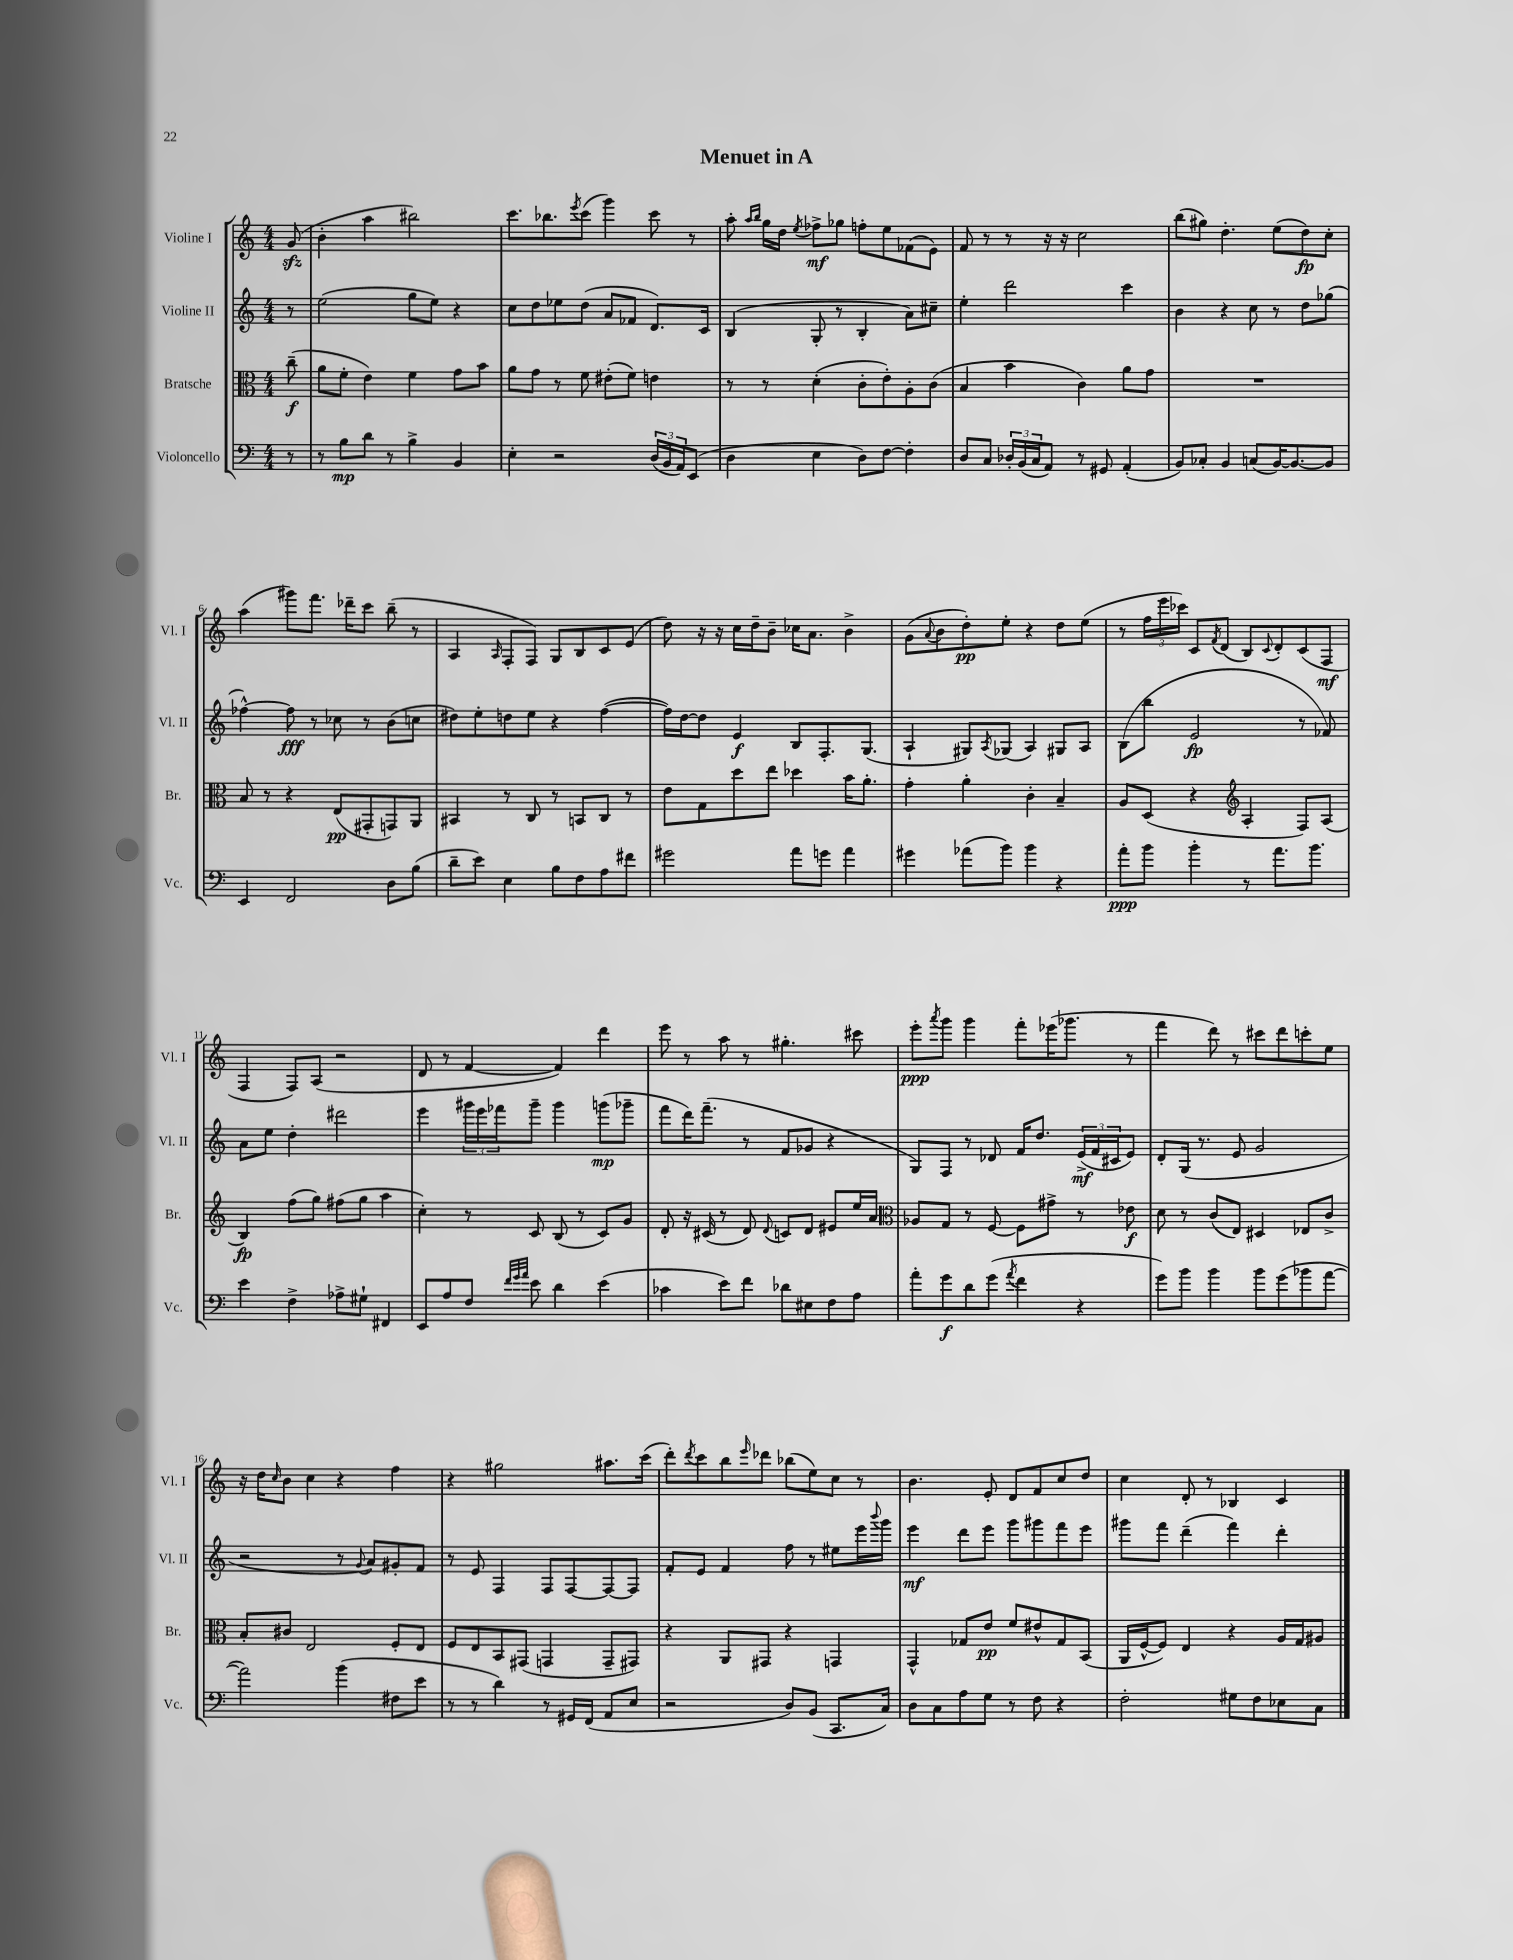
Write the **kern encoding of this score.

**kern	**kern	**kern	**kern
*staff4	*staff3	*staff2	*staff1
*clefF4	*clefC3	*clefG2	*clefG2
*k[]	*k[]	*k[]	*k[]
*M4/4	*M4/4	*M4/4	*M4/4
8r	(8cc~	8r	(8g
=	=	=	=
8r	8a	(2ee	4b'
8B	8f'	.	.
8d	4e)	.	4aa
8r	.	.	.
4B^	4f	8gg	2bb#)
.	.	8ee)	.
4BB	8g	4r	.
.	8b	.	.
=	=	=	=
4E'	8a	8cc	8.ccc
.	8g	8dd	.
.	.	.	8.bb-
2r	8r	8ee-	.
.	.	.	8qeee
.	8f	(8dd	(8ccc
.	(8e#'	8a	4ggg)
.	8f)	8f-	.
(24D	4e	8.d)	8ccc
24BB	.	.	.
24AA)	.	.	.
(8EE	.	.	8r
.	.	16c	.
=	=	=	=
4D	8r	(4B	8aa'
.	.	.	16qqaa
.	.	.	16qqbb
.	8r	.	16gg
.	.	.	16dd
.	.	.	8qee
4E	(4d'	8G'	8ff-^
.	.	8r	8gg-
8D)	8c'	4B'	8ff'
[8F	8e')	.	8ee
4F']	8A'	8a)	(8f-
.	(8c	8cc#~	8e)
=	=	=	=
8D	4B	4ee'	8f
8C	.	.	8r
24D-'	4b	2ddd	8r
(24BB	.	.	.
24C	.	.	.
8AA)	.	.	16r
.	.	.	16r
8r	4c)	.	2cc
8GG#	.	.	.
(4AA'	8a	4ccc	.
.	8g	.	.
=	=	=	=
8BB)	1r	4b	(8bb
8C-'	.	.	8gg#)
4BB	.	4r	4.dd'
(8C	.	8cc	.
[16BB)	.	8r	(8ee
8.BB_	.	.	.
.	.	8dd	8dd)
8BB]	.	(8gg-	8cc'
=	=	=	=
4EE	8B	[4ff-^^)	(4aa
.	8r	.	.
2FF	4r	8ff-]	8ggg#)
.	.	8r	8.fff
.	(8E	8cc-	.
.	.	.	16ddd-~
.	8GG#'	8r	8ccc
8D	8GG)	(8b	(8bb~
(8B	8AA	8cc	8r
=	=	=	=
8d~	4BB#	8dd#)	4A
8e)	.	8ee'	.
.	.	.	16qqA
4E	8r	8dd	8F'
.	8C	8ee	8F)
8B	8r	4r	8G
8F	8BB	.	8B
8A	8C	([4ff	8c
8f#	8r	.	(8e
=	=	=	=
2g#	8e	16ff])	8dd)
.	.	[16dd	.
.	8G	8dd]	16r
.	.	.	16r
.	8dd	4e	16cc
.	.	.	16dd~
.	8ee	.	8b~
8a	4dd-	8B	16cc-
.	.	.	8.a
8g	.	8.F'	.
4a	16b	.	4b^
.	8.a'	(8.G	.
=	=	=	=
4g#	4g'	4A`	(8g
.	.	.	8qqa
.	.	.	8b
(8a-	4a'	8G#)	8dd')
.	.	8qA	.
8b)	.	(8G-	8ee'
4b	4c'	4A)	4r
4r	4B~	8G#	8dd
.	.	8A	(8ee
=	=	=	=
8a'	8A	(8B	8r
8b	(8D	8bb	24ff
.	.	.	24eee
.	.	.	24ccc-)
4b'	4r	2e	8c
.	.	.	8qf
.	.	.	(8d
*	*clefG2	*	*
8r	4A'	.	8B)
.	.	.	8qqc
8.a	.	.	8d'
.	8F)	8r	(8c
8.b	.	.	.
.	(8A	8f-)	8F
=	=	=	=
4e	4B)	8a	4F
.	.	8ee	.
4F^	(8ff	4dd'	8F)
.	8gg)	.	(8A
8A-^	(8ff#	2ddd#	2r
8G#`	8gg	.	.
4FF#	4aa	.	.
=	=	=	=
8EE	4cc')	4eee	8d
8A	.	.	8r
8F	8r	24ggg#	[4f
.	.	24eee	.
.	.	24fff-	.
32qqf	.	.	.
32qqg	.	.	.
32qqa	.	.	.
8e	8c	8ggg#~	.
4d	(8B	4ggg#	4f])
.	8r	.	.
(4e	8c)	(8ggg	4ddd
.	8g	8ggg-~	.
=	=	=	=
4c-	8d'	8fff	8eee
.	16r	16ddd)	8r
.	(16c#	(8.fff~	.
8e)	8r	.	8aa
8f	8d)	8r	8r
.	8qqd	.	.
8d-	8c	8f	4.gg#'
8E#	8d	8g-	.
8F	8e#	4r	.
8A	16ee	.	8ccc#
.	16a	.	.
=	=	=	=
*	*clefC3	*	*
8a'	8A-	8G)	8eee'
.	.	.	8qaaa
8g	8G	8F	8ggg
8d	8r	8r	4ggg
(8g	[8F	8d-	.
8qa	.	.	.
4f	8F]	16f	8fff'
.	.	8.dd	.
.	8g#^	.	(16eee-
.	.	.	8.ggg-
4r	8r	(24e^	.
.	.	24f	.
.	.	24c#	.
.	8e-	8e)	8r
=	=	=	=
8g)	8d	8d'	4fff
8b	8r	(16G	.
.	.	8.r	.
4b	(8c	.	8ddd)
.	8E)	8e	8r
8b	4D#	2g	8ccc#
(8g	.	.	8ddd
8b-	8E-	.	8ccc'
[8a	8c^	.	8ee
=	=	=	=
2a])	8B'	2r	16r
.	.	.	16dd
.	.	.	16qqcc
.	8c#	.	8b
.	2E	.	4cc
(4b	.	8r	4r
.	.	8qqg	.
.	.	8a)	.
8F#	8F'	8g#'	4ff
8e	8E	8f	.
=	=	=	=
8r	8F	8r	4r
8r	8E	8e	.
4d)	8BB	4F	2gg#
.	(8GG#	.	.
8r	4GG	8F	.
16GG#	.	[8F	.
(16FF	.	.	.
8AA	8GG~	8F_	8.aa#
8E	8GG#)	8F]	.
.	.	.	(16ccc
=	=	=	=
2r	4r	8f'	8ddd')
.	.	.	8qddd
.	.	8e	8ccc
.	8AA	4f	8bb
.	.	.	16qqeee
.	8GG#	.	8ddd-
8D)	4r	8ff	(8bb-
(8BB	.	8r	8ee)
8.CC	4GG	8ee#	8cc
.	.	16eee	8r
.	.	8qqbbb	.
16C)	.	16ggg	.
=	=	=	=
8D	4GG^^	4eee	4.b
8C	.	.	.
8A	8G-	8ddd	.
8G	8e	8eee	8e'
8r	8f	8ggg	8d
8F	8e#^^	8ggg#	8f
4r	8G-	8fff	8cc
.	(8BB	8eee	8dd
=	=	=	=
2F'	16AA	8ggg#	4cc
.	[16F^^	.	.
.	8F])	8fff	.
.	4E	(4ddd~	8d'
.	.	.	8r
8G#	4r	4fff)	4B-
8F	.	.	.
8E-	16A	4ddd'	4c
.	16G	.	.
8C	8A#	.	.
==	==	==	==
*-	*-	*-	*-
